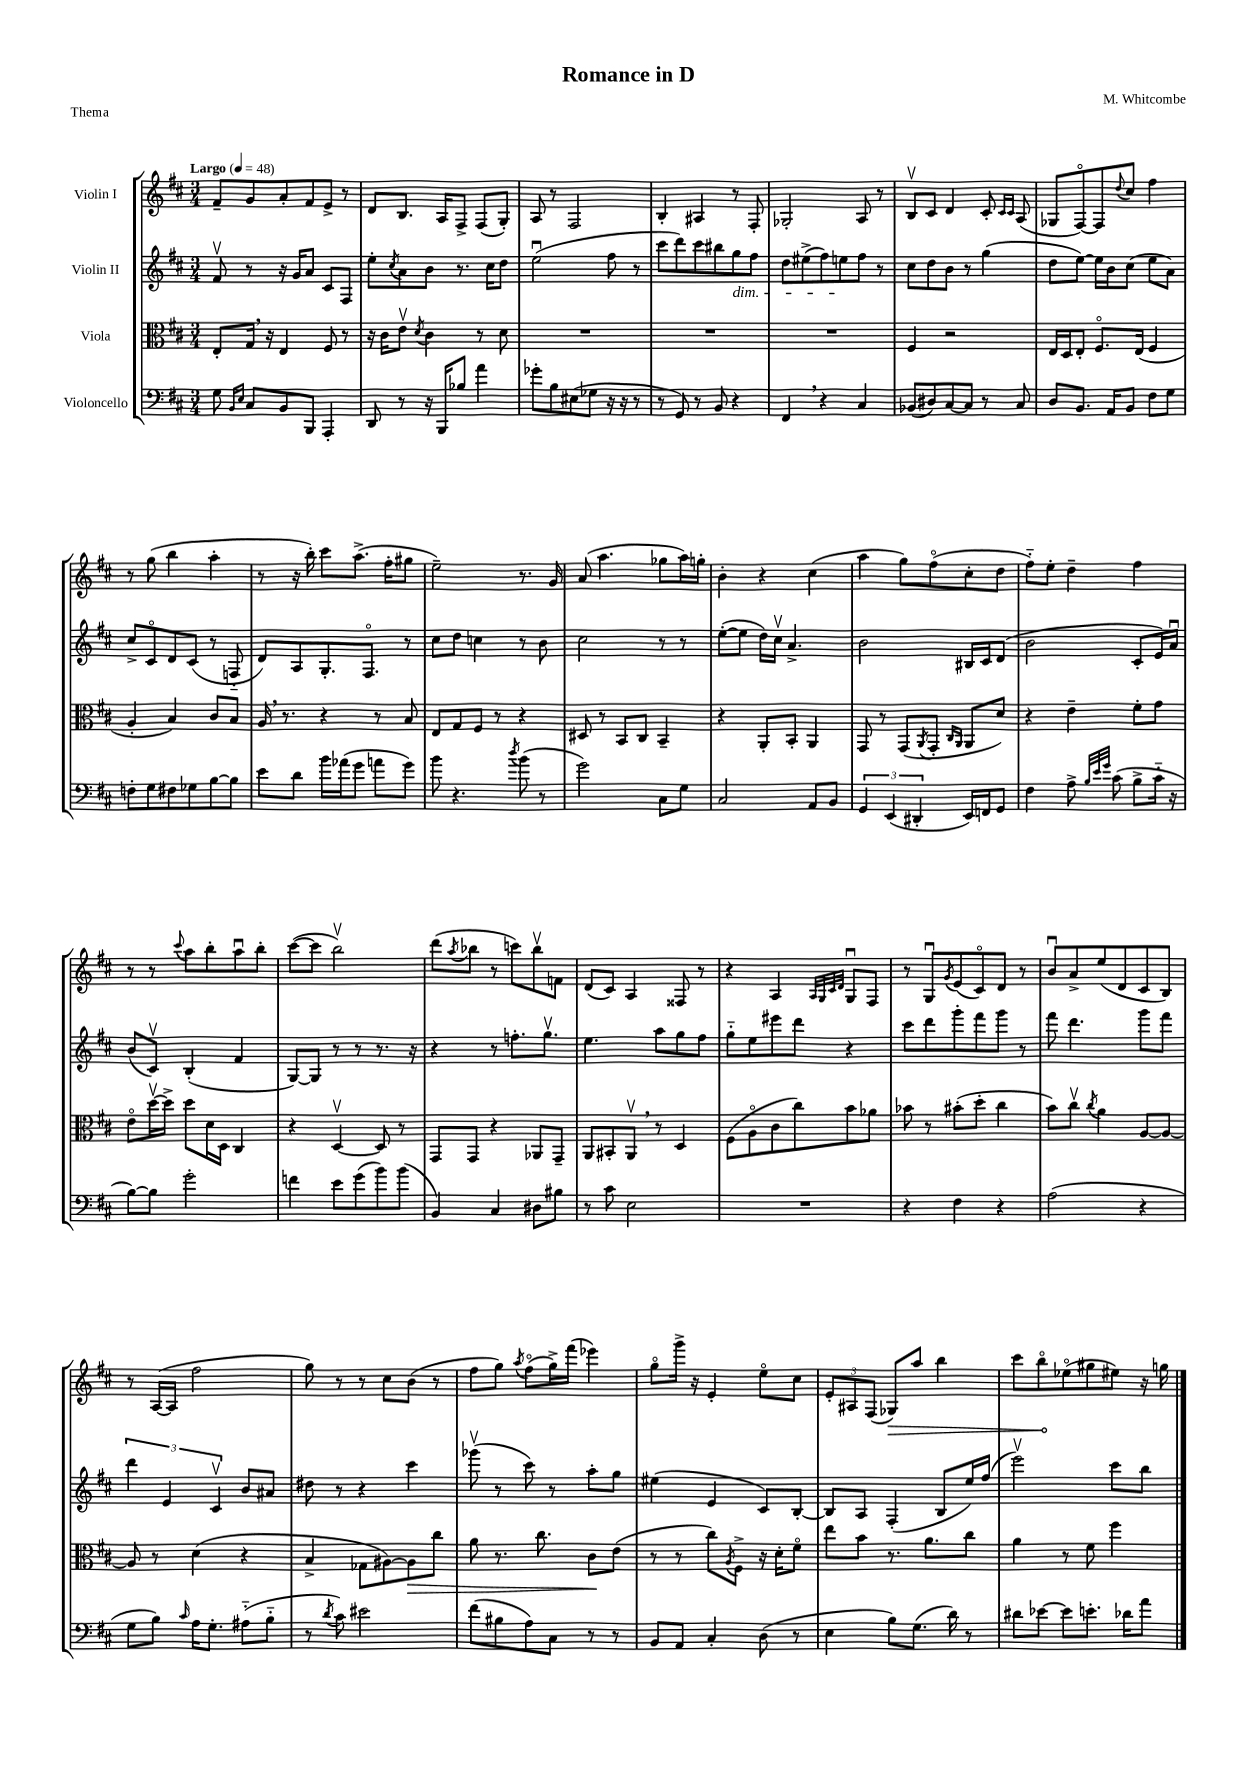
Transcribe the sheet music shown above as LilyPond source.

\header { title = "Romance in D" composer = "M. Whitcombe" piece = "Thema" }
<<
\new StaffGroup <<
\new Staff = "s0" \with { instrumentName = "Violin I" } {
    \clef treble \key d \major \numericTimeSignature \time 3/4 \tempo "Largo" 4 = 48
    fis'8-- g'8 a'8-. fis'8 e'8-> r8 |
    d'8 b8. a16 fis8-> fis8( g8-.) |
    a8 r8 fis2 |
    b4-. ais4 r8 fis8-. |
    ges2-. a8 r8 |
    b8\upbow cis'8 d'4 cis'8-. \grace { cis'16 cis'16 } a8( |
    ges8 fis8~\flageolet) fis8 \appoggiatura { d''8 } cis''8 fis''4 |
    r8 g''8( b''4 a''4-. |
    r8 r16 b''16-.) cis'''8 a''8.->( fis''16-. gis''8 |
    e''2--) r8. g'16 |
    a'8( a''4. ges''8 a''16) g''16-. |
    b'4-. r4 cis''4( |
    a''4 g''8) fis''8\flageolet( cis''8-. d''8 |
    fis''8-_) e''8-. d''4-- fis''4 |
    r8 r8 \appoggiatura { cis'''8 } a''8 b''8-. a''8\downbow b''8-. |
    cis'''8~( cis'''8 b''2\upbow) |
    d'''8( \acciaccatura { a''8 } bes''8 r8 c'''8) bes''8\upbow f'8 |
    d'8( cis'8) a4 fisis8 r8 |
    r4 a4 \grace { a32 g32 cis'32 d'32 } g8\downbow fis8 |
    r8 g8\downbow \acciaccatura { g'8 } e'8( cis'8\flageolet) d'8 r8 |
    b'8\downbow a'8-> e''8( d'8 cis'8 b8) |
    r8 a16~( a16 fis''2 |
    g''8) r8 r8 cis''8 b'8( r8 |
    fis''8 g''8) \acciaccatura { a''8 } fis''8\flageolet( g''16->) fis'''16( ees'''4) |
    g''8\flageolet g'''16-> r16 e'4-. e''8\flageolet cis''8 |
    \tuplet 3/2 { e'8-. ais8 fis8( } \once \override Hairpin.circled-tip = ##t ges8\>) a''8 b''4 |
    cis'''8 b''8\flageolet\! ees''8\flageolet( gis''8 eis''8) r16 g''16 \bar "|." |
}
\new Staff = "s1" \with { instrumentName = "Violin II" } {
    \clef treble \key d \major \numericTimeSignature \time 3/4
    fis'8\upbow r8 r16 g'16 a'8 cis'8 fis8 |
    e''8-. \acciaccatura { cis''8 } a'8 b'8 r8. cis''16 d''8 |
    e''2\downbow( fis''8 r8 |
    cis'''8 d'''8) cis'''8 bis''8 g''8\dim fis''8 |
    d''8 eis''8->( fis''8) e''8\! fis''8 r8 |
    cis''8 d''8 b'8 r8 g''4( |
    d''8 e''8~) e''16 b'16 cis''8( e''8 a'8) |
    cis''8-> cis'8\flageolet d'8 cis'8( r8 f8-_ |
    d'8) a8 g8.-. fis8.\flageolet r8 |
    cis''8 d''8 c''4 r8 b'8 |
    cis''2 r8 r8 |
    e''8~-.( e''8 d''16) cis''16\upbow a'4.-> |
    b'2 bis16 cis'16 d'8( |
    b'2 cis'8-. e'16) a'16\downbow |
    b'8( cis'8\upbow) b4-.( fis'4 |
    g8~) g8 r8 r8 r8. r16 |
    r4 r8 f''8.-. g''8.\upbow |
    e''4. a''8 g''8 fis''8 |
    g''8-_ e''8 eis'''8 d'''8 r4 |
    cis'''8 d'''8 g'''8-. fis'''8 g'''8 r8 |
    fis'''8 d'''4. g'''8 fis'''8 |
    \tuplet 3/2 { d'''4 e'4 cis'4\upbow } b'8 ais'8 |
    dis''8 r8 r4 cis'''4 |
    ges'''8\upbow( r8 cis'''8) r8 a''8-. g''8 |
    eis''4( e'4 cis'8) b8~-. |
    b8 a8 fis4-.( b8 e''16) fis''16( |
    e'''2\upbow) cis'''8 b''8 \bar "|." |
}
\new Staff = "s2" \with { instrumentName = "Viola" } {
    \clef alto \key d \major \numericTimeSignature \time 3/4
    e8-. g16 \breathe r16 e4 fis8 r8 |
    r16 cis'16 e'8\upbow \acciaccatura { d'8 } cis'4 r8 d'8 |
    R2. |
    R2. |
    R2. |
    fis4 r2 |
    e16 d16 e8-. fis8.\flageolet e16( fis4 |
    a4-. b4) cis'8 b8 |
    a16 \breathe r8. r4 r8 b8 |
    e8 g8 fis8 r8 r4 |
    dis8 r8 b,8 cis8 b,4-- |
    r4 a,8-. b,8-. a,4 |
    g,8 r8 g,8( \acciaccatura { a,8 } g,8-. \grace { cis16 a,16 } a,8 d'8) |
    r4 e'4-- fis'8-. g'8 |
    e'8\flageolet d''16~\upbow d''16-> d''8 d'16 d16 cis4 |
    r4 d4~\upbow d8 r8 |
    g,8 g,8 r4 aes,8 g,8-- |
    a,8 bis,8-. a,8\upbow \breathe r8 d4 |
    fis8( a8\flageolet cis'8 cis''8) b'8 aes'8 |
    bes'8 r8 bis'8-.( d''8-. cis''4 |
    b'8) cis''8\upbow \acciaccatura { cis''8 } a'4 a8~ a8~ |
    a8 r8 d'4( r4 |
    b4-> ges8 ais8~) ais8\> cis''8 |
    a'8 r8. cis''8. cis'8\! e'8( |
    r8 r8 cis''8) \acciaccatura { a8 } fis8-> r16 d'16-. fis'8\flageolet |
    e''8 b'8 r8. a'8. cis''8 |
    a'4 r8 fis'8 fis''4 \bar "|." |
}
\new Staff = "s3" \with { instrumentName = "Violoncello" } {
    \clef bass \key d \major \numericTimeSignature \time 3/4
    g8 \grace { b,16 e16 } cis8 b,8 b,,8 a,,4-. |
    d,8 r8 r16 b,,16 bes8 a'4 |
    ges'8-. b8 eis8( ges8 r16 r16 r8 |
    r8 g,8) r8 b,8 r4 |
    fis,4 \breathe r4 cis4 |
    bes,8( dis8) cis8~ cis8 r8 cis8 |
    d8 b,8. a,16 b,8 fis8 g8 |
    f8-. g8 fis8 ges8 b8~ b8 |
    e'8 d'8 b'16 aes'16( g'8 a'8 g'8) |
    b'8 r4. \acciaccatura { d''8 } b'8( r8 |
    g'2) cis8 g8 |
    cis2 a,8 b,8 |
    \tuplet 3/2 { g,4 e,4( dis,4-. } e,16) f,16 g,8 |
    fis4 a8-> \grace { b32 e'32 g'32 } cis'8( b8-> cis'16-_ r16 |
    b8~) b8 g'2-. |
    f'4 e'8 g'8( b'8) b'8( |
    b,4) cis4 dis8 bis8 |
    r8 cis'8 e2 |
    R2. |
    r4 fis4 r4 |
    a2( r4 |
    g8 b8) \grace { cis'16 } a16 g8.-. ais8-_( b8-_ |
    r8 \acciaccatura { d'8 } cis'8) eis'2 |
    fis'8( bis8 a8) cis8 r8 r8 |
    b,8 a,8 cis4-. d8( r8 |
    e4 b8) g8.( d'16) r8 |
    dis'8 ees'8~ ees'8 e'8.-. des'16 a'8 \bar "|." |
}
>>
>>
\layout { \context { \Score \remove "Bar_number_engraver" } }
